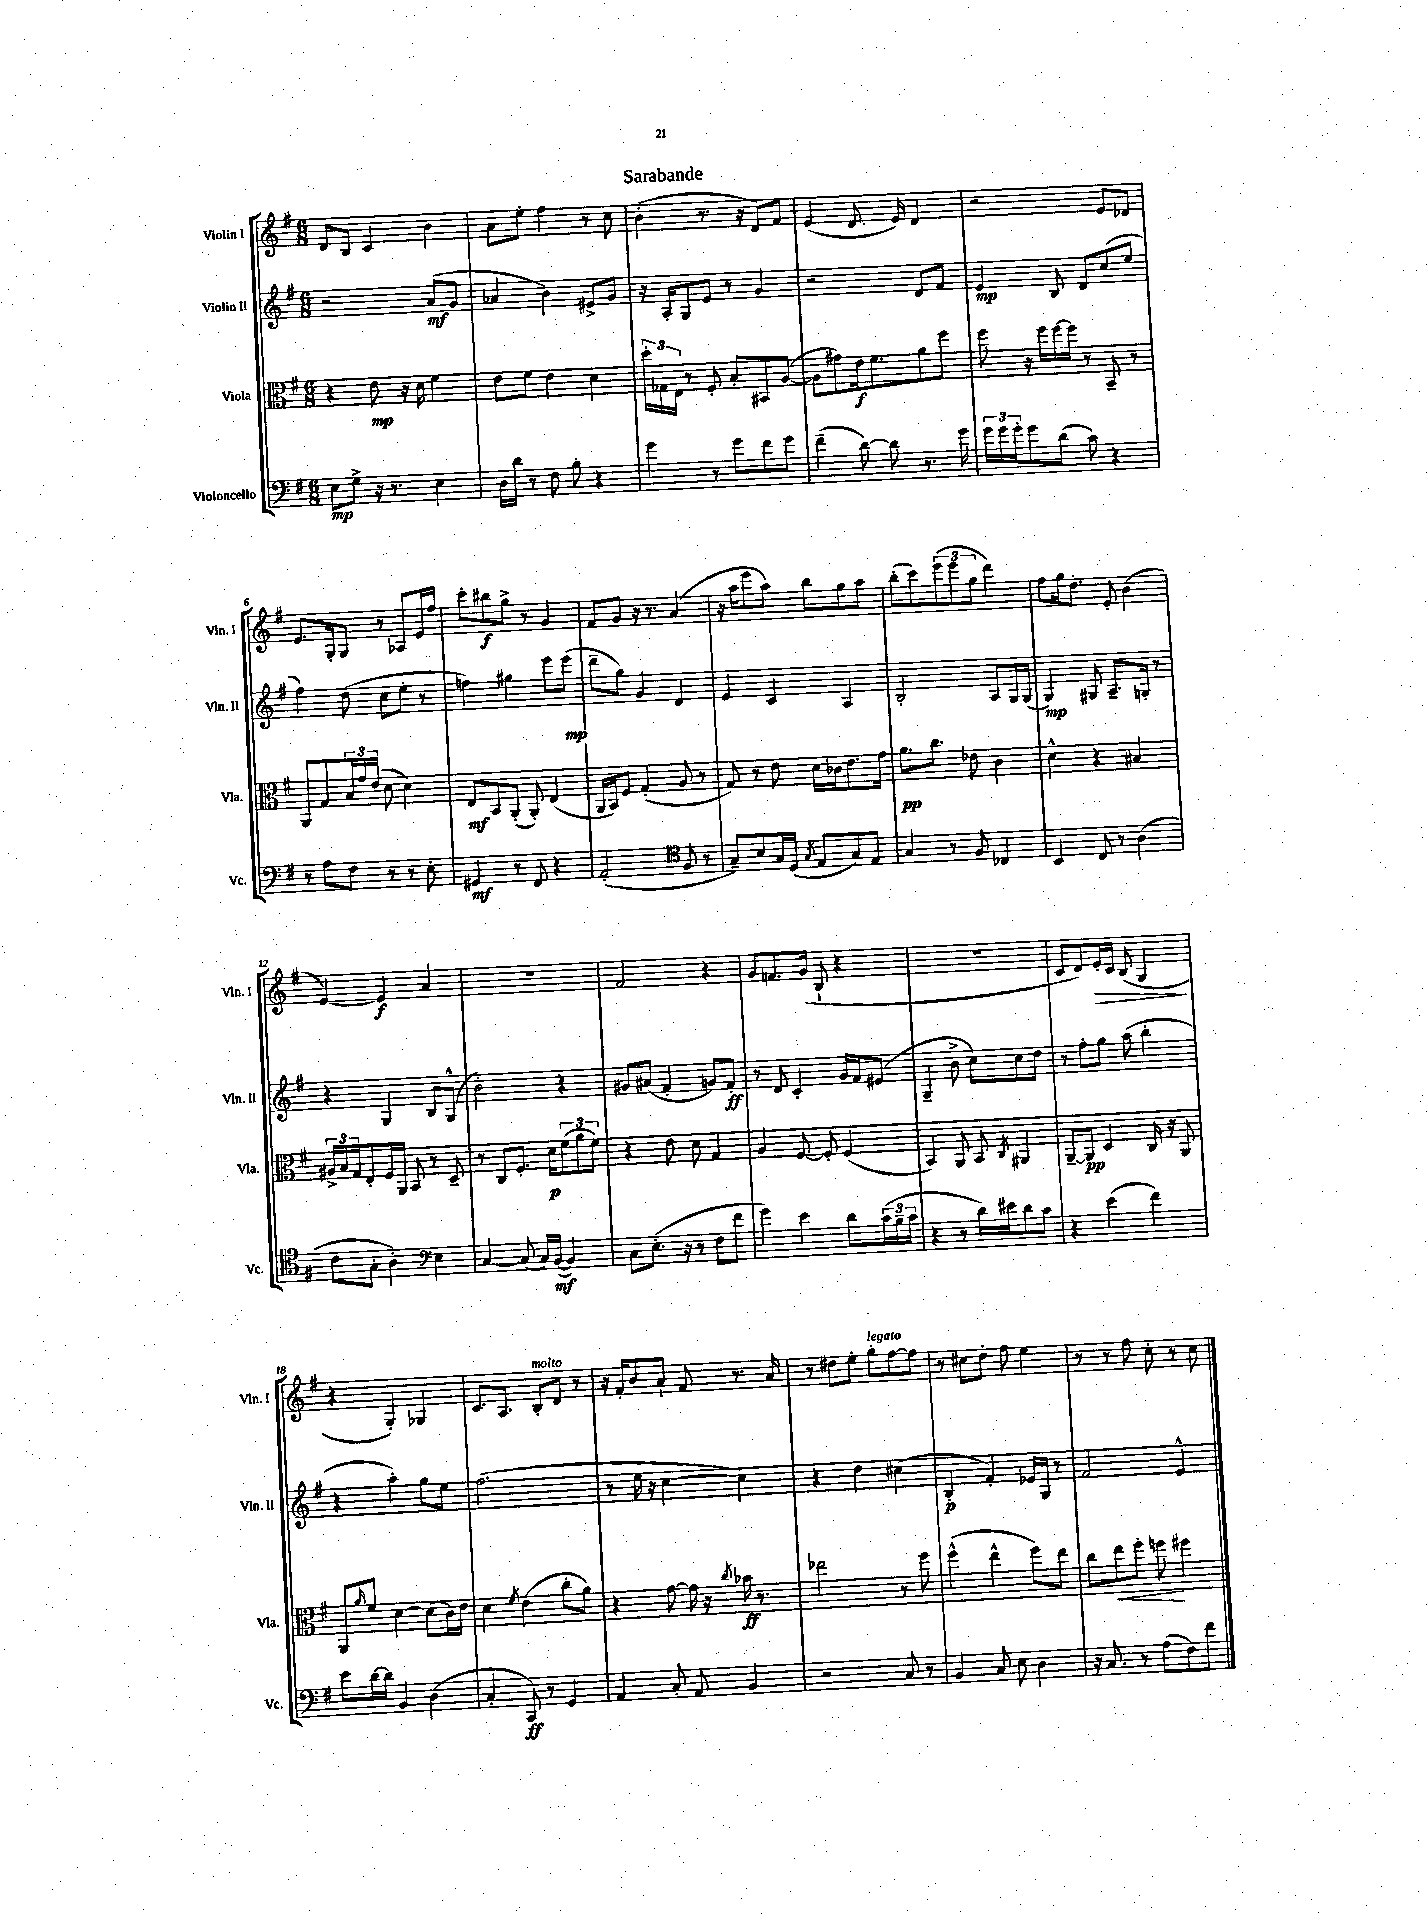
\header { title = "Sarabande" }
<<
\new StaffGroup <<
\new Staff = "s0" \with { instrumentName = "Violin I" shortInstrumentName = "Vln. I" } {
    \clef treble \key g \major \numericTimeSignature \time 6/8
    d'8 b8 c'4 b'4 |
    a'8 e''8-. fis''4 r8 c''8 |
    b'4-.( r8. r16 d'8) fis'8 |
    e'4( d'8. e'16) d'4 |
    r2 e'8 des'8 |
    e'8. g16-. g8 r8 aes8 e'16 fis''16 |
    c'''8-. bis''8\f g''8-> r8 g'4 |
    fis'8 g'8 r16 r8. a'4( |
    r16 a''16 e'''8 a''8) b''8 g''8 a''8 |
    b''8-.( c'''8) \tuplet 3/2 { e'''8( e'''8 g''8 } d'''4) |
    fis''8 g''16 d''8.-. e'8-. b'4( |
    e'4~) e'4\f a'4 |
    r2. |
    fis'2 r4 |
    g'8 f'8. g'16( b8-! r4 |
    R2. |
    c'8 d'8) e'16-.\> c'16 b8( g4\! |
    r4 g4-.) ges4 |
    c'8. a8. b8-.^\markup { \italic "molto" } d'8 r8 |
    r16 fis'16-. b'8 a'8-! fis'8 r8. a'16 |
    r8 dis''8 e''8-. g''8-.^\markup { \italic "legato" } fis''8~ fis''8 |
    r8 cis''8 d''8-. fis''8 e''4 |
    r8 r8 fis''8 c''8-. r8 c''8 \bar "|." |
}
\new Staff = "s1" \with { instrumentName = "Violin II" shortInstrumentName = "Vln. II" } {
    \clef treble \key g \major \numericTimeSignature \time 6/8
    r2 a'8\mf( g'8 |
    aes'4 b'4) eis'8-> g'8 |
    r16 a16-. g8 e'8 r8 g'4 |
    r2 d'8 fis'8 |
    e'4\mp b8 d'8 c''8( e''8 |
    fis''4) d''8( c''8 e''8-. r8 |
    f''4) gis''4 e'''8 e'''8\mp( |
    d'''8-- g''8) g'4 d'4 |
    e'4 c'4 a4 |
    b2-. a8 g16 g16( |
    g4\mp) gis8 a8.-- g16-. r8 |
    r4 g4 b8 g8-^( |
    b'2-.) r4 |
    gis'8 ais'8( fis'4-. g'8) fis'8-.\ff |
    r8 d'8 c'4-. g'16 fis'16 eis'8( |
    g4-- b'8-> c''8) c''8 d''8 |
    r8 fis''8-. g''8 a''8( b''4-. |
    r4 a''4-.) g''8 e''8 |
    fis''2.( |
    r8 e''16 r16 c''4~ c''4) |
    r4 d''4 cis''4( |
    b4-.\p fis'4-.) ees'16 g16 r8 |
    fis'2 e'4-^ \bar "|." |
}
\new Staff = "s2" \with { instrumentName = "Viola" shortInstrumentName = "Vla." } {
    \clef alto \key g \major \numericTimeSignature \time 6/8
    r4 e'8\mp r16 d'16 fis'4 |
    e'8 fis'8 e'4 d'4 |
    \tuplet 3/2 { d''16-. ges16 e16 } r8 fis8-. b8-. bis,8 a8~( |
    a8 gis'8) e'16\f fis'8. a'8 fis''8 |
    fis''8 r16 fis''16 fis''16~ fis''16 r8 b,8-- r8 |
    a,8 g8 \tuplet 3/2 { b16 g'16 e'16( } d'8 d'4) |
    e8\mf b,8 a,8-.( a,8-.) e4( |
    a,16 b,16) fis8 g4-.( a8 r8 |
    g8) r8 e'8 d'16 ces'16 e'8. g'16 |
    a'8.\pp c''8. ees'8 c'4 |
    d'4-^ r4 bis4 |
    \tuplet 3/2 { ais16-> b16 g16 } e8-. fis16 a,16 b,8 r8 d8-- |
    r8 c8 fis8.-. d'16\p \tuplet 3/2 { fis'8( a'8 fis'8) } |
    r4 e'8 d'8 g4 |
    a4 fis8~ fis8-. fis4( |
    b,4) a,8 b,8 \acciaccatura { c8 } ais,4 |
    a,8~-- a,8\pp d4 c16 r16 a,8 |
    a,8 \grace { a'16 } fis'8 d'4~ d'8( c'16) e'16 |
    d'4 \acciaccatura { fis'8 } e'4( c''8-. a'8) |
    r4 g'8~ g'16 r16 \acciaccatura { c''8 } bes'16\ff r8. |
    ees''2 r8 fis''8 |
    fis''4-^( e''4-^ fis''8) e''8 |
    c''8 e''8\< fis''8-. f''8\! fis''4 \bar "|." |
}
\new Staff = "s3" \with { instrumentName = "Violoncello" shortInstrumentName = "Vc." } {
    \clef bass \key g \major \numericTimeSignature \time 6/8
    e8\mp g8-> r16 r8. e4 |
    d16 d'16 r8 fis8 b8-. r4 |
    g'4 r8 g'8 fis'8 g'8 |
    fis'4--( d'8~) d'8 r8. g'16 |
    \tuplet 3/2 { g'16 g'16 g'16-. } g'8 d'8( c'8) r4 |
    r8 a8 fis8 r8 r8 e8-. |
    gis,4\mf r8 fis,8 r4 |
    a,2-.( \clef tenor fis8 r8 |
    g8--) b8 g16 d16( \acciaccatura { g8 } e8 g8) e8 |
    g4 r8 fis8 ces4 |
    b,4 c8 r8 a4( |
    c'8 g8-. a4-.) \clef bass e4 |
    c4~ c8( c16) b,16~\mf( b,4) |
    c8 e8.-.( r16 r8 fis8 fis'8 |
    g'4) e'4 d'8 \tuplet 3/2 { c'16( b16-- c'16 } |
    r4 r8 d'16) eis'16 d'8 c'8 |
    r4 e'4( fis'4) |
    e'8 d'16~ d'16 b,4 d4( |
    c4-. c,8\ff) r8 g,4 |
    a,4 c8-. a,8 b,4 |
    r2 c8 r8 |
    b,4 c8 e8 d4 |
    r16 c8. r8 a8( fis8) fis'8 \bar "|." |
}
>>
>>
